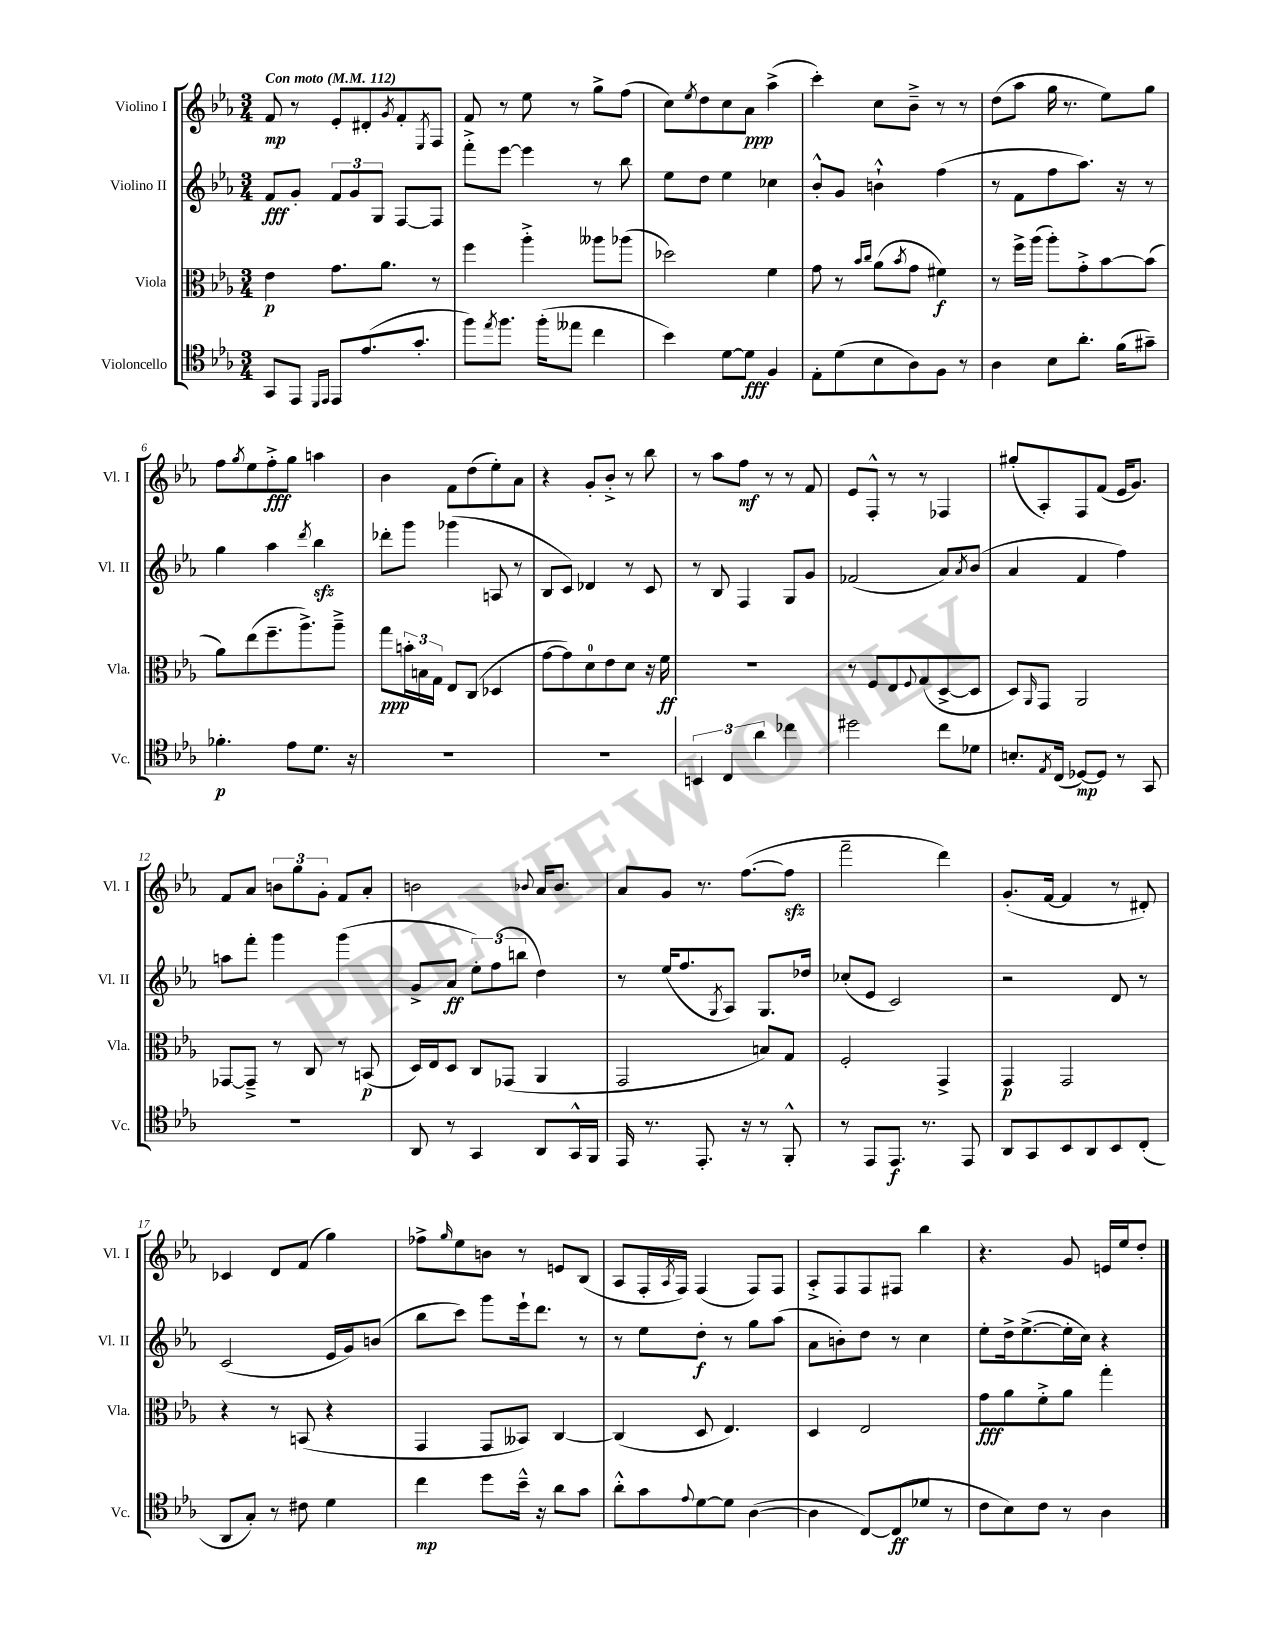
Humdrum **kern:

**kern	**kern	**kern	**kern
*staff4	*staff3	*staff2	*staff1
*clefC4	*clefC3	*clefG2	*clefG2
*k[b-e-a-]	*k[b-e-a-]	*k[b-e-a-]	*k[b-e-a-]
*M3/4	*M3/4	*M3/4	*M3/4
*MM112	*MM112	*MM112	*MM112
8GG	4e-	8f	8f
8EE-	.	8g'	8r
16qqDD	.	.	.
16qqEE-	.	.	.
8EE-	8.g	12f	8e-'
.	.	12g	.
(8.e-	.	.	8d#'
.	.	12G	.
.	8.a-	.	.
.	.	.	8qg
.	.	[8F	8f'
8.g'	.	.	.
.	.	.	8qE-
.	8r	8F]	8F
=	=	=	=
8ff)	4ff	8fff'^	8f
8qee-	.	.	.
8.ff	.	[8eee-	8r
.	4aa-'^	4eee-]	8ee-
(16ff'	.	.	.
8ee--	.	.	8r
4cc	8aa--	8r	8gg^
.	(8aa-	8bb-	(8ff
=	=	=	=
4b-)	2dd-)	8ee-	8cc)
.	.	.	8qee-
.	.	8dd	8dd
[8d	.	4ee-	8cc
8d]	.	.	8a-
4F	4f	4cc-	(4aa-^
=	=	=	=
8E-'	8g	8b-'^^	4ccc')
(8d	8r	8g	.
.	16qqb-	.	.
.	16qqcc	.	.
8B-	(8a-	4b`^^	8cc
.	8qb-	.	.
8A-)	8g	.	8b-~^
8F	4f#)	(4ff	8r
8r	.	.	8r
=	=	=	=
4A-	8r	8r	(8dd
.	16ff^	8f	8aa-
.	(16aa-	.	.
8B-	8aa-')	8ff	16gg
.	.	.	8.r
8.a-'	8g'^	8.aa-)	.
.	[8b-	.	8ee-)
(16f	.	16r	.
8g#~)	(8b-]	8r	8gg
=	=	=	=
4.f-'	8a-)	4gg	8ff
.	.	.	8qgg
.	(8ee-	.	8ee-
.	8.ff~	4aa-	8ff'^
8e-	.	.	8gg
.	8.aa-^)	.	.
.	.	8qddd	.
8.d	.	4bb-	4aa
.	8aa-~^	.	.
16r	.	.	.
=	=	=	=
2.r	8gg	8ddd-'	4b-
.	24b'	8ggg	.
.	24B	.	.
.	24G	.	.
.	8E-	(4ggg-	8f
.	(8C	.	(8dd
.	4D-	8A	8ee-')
.	.	8r	8a-
=	=	=	=
2.r	[8g	8B-	4r
.	8g])	8c)	.
.	8d	4d-	8g'
.	8e-	.	8b-'^
.	8d	8r	8r
.	16r	8c	8bb-
.	16f	.	.
=	=	=	=
6BB	2.r	8r	8r
.	.	8B-	8aa-
6C	.	.	.
.	.	4F	8ff
6a-	.	.	.
.	.	.	8r
4cc-	.	8G	8r
.	.	8g	8f
=	=	=	=
2dd#	8r	(2f-	8e-
.	8F	.	8F'^^
.	8E-	.	8r
.	8qqF	.	.
.	(8G	.	8r
8cc	[8D^	8a-)	4F-
.	.	8qa-	.
8d-	8D]	(8b-	.
=	=	=	=
8.B'	8D)	4a-	(8gg#'
.	16qqAA-	.	.
.	8GG	.	8A-')
8qE-	.	.	.
(16C	.	.	.
[8D-)	2AA-	4f	8F
8D-]	.	.	(8f
8r	.	4ff)	16e-
.	.	.	8.g)
8GG	.	.	.
=	=	=	=
2.r	[8GG-	8aa	8f
.	8GG-~^]	8fff'	8a-
.	8r	4ggg	12b
.	.	.	12gg
.	8C	.	.
.	.	.	12g'
.	8r	(4ggg	8f
.	(8BB	.	8a-'
=	=	=	=
8AA-	16D)	8g^	2b
.	16E-	.	.
8r	8D	8a-	.
4GG	8C	12ee-')	.
.	.	(12ff	.
.	(8GG-	.	.
.	.	12bb	.
.	.	.	8qqb-
8AA-	4AA-	4dd)	16a-
.	.	.	8.b-
16GG^^	.	.	.
16FF	.	.	.
=	=	=	=
16EE-	2GG	8r	8a-
8.r	.	.	.
.	.	(16ee-	8g
.	.	8.ff	.
8.EE-'	.	.	8.r
.	.	8qG	.
.	.	8A-)	.
16r	.	.	([8.ff
8r	8B)	8.G	.
8FF'^^	8G	.	8ff]
.	.	16dd-	.
=	=	=	=
8r	2F'	(8cc-'	2fff~
8EE-	.	8e-	.
8.EE-	.	2c)	.
8.r	.	.	.
.	4GG^	.	4ddd)
8EE-	.	.	.
=	=	=	=
8AA-	4GG	2r	(8.g'
8GG	.	.	.
.	.	.	[16f
8BB-	2GG	.	4f]
8AA-	.	.	.
8BB-	.	8d	8r
(8C'	.	8r	8d#')
=	=	=	=
8AA-	4r	(2c	4c-
8G')	.	.	.
8r	8r	.	8d
8c#	(8BB	.	(8f
4d	4r	16e-	4gg)
.	.	16g)	.
.	.	(8b	.
=	=	=	=
4cc	4GG	8bb-	8ff-^
.	.	.	16qqgg
.	.	8ccc)	8ee-
8dd	8GG	8ggg	8b
16b-~^^	8BB--)	16eee-`	8r
16r	.	8.ddd	.
8a-	[4C	.	8e
8g	.	8r	(8B-
=	=	=	=
8a-'^^	(4C]	8r	8A-
8g	.	8ee-	16F'
.	.	.	8qA-
.	.	.	16F)
8qqe-	.	.	.
[8d	8D	8dd'	(4F
8d]	4.E-)	8r	.
([4A-	.	8gg	8F)
.	.	(8aa-	8F
=	=	=	=
4A-]	4D	8a-	8A-'^
.	.	8b')	8F
[8C)	2E-	8dd	8F
(8C]	.	8r	8F#
8d-	.	4cc	4bb-
8r	.	.	.
=	=	=	=
8c	8g	8ee-'	4.r
8B-)	8a-	16dd^	.
.	.	([8.ee-^	.
8c	8f'^	.	.
8r	8a-	16ee-']	8g
.	.	16cc)	.
4A-	4gg'	4r	16e
.	.	.	16ee-
.	.	.	8dd'
==	==	==	==
*-	*-	*-	*-
